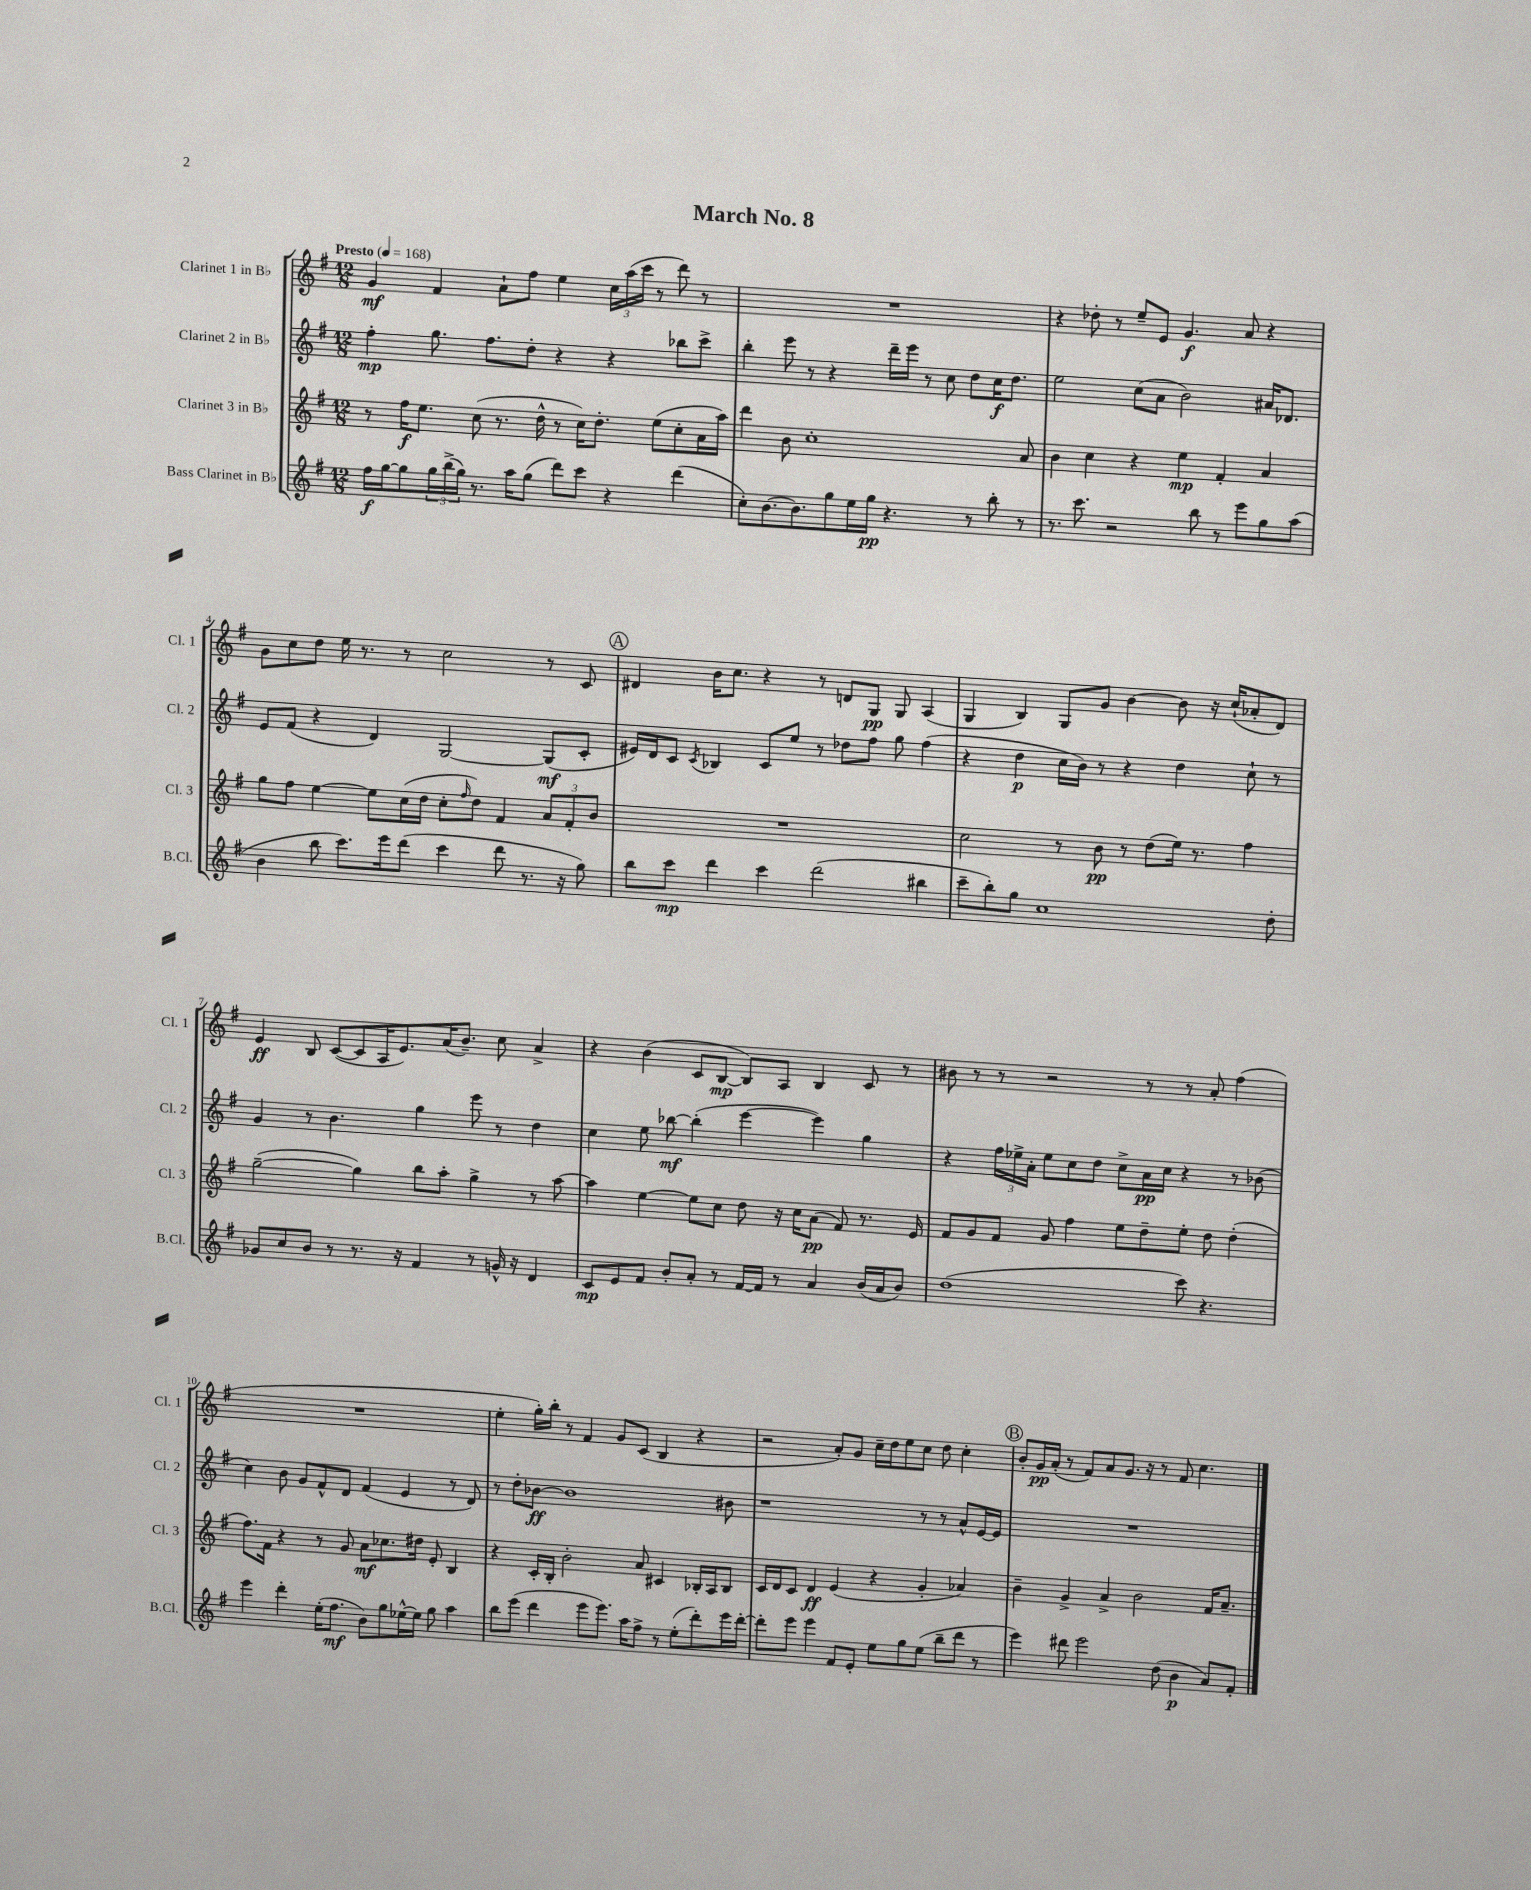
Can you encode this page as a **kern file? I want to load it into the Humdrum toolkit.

**kern	**dynam	**kern	**dynam	**kern	**dynam	**kern	**dynam
*part4	*part4	*part3	*part3	*part2	*part2	*part1	*part1
*staff4	*staff4	*staff3	*staff3	*staff2	*staff2	*staff1	*staff1
*I"Bass Clarinet in B♭	*	*I"Clarinet 3 in B♭	*	*I"Clarinet 2 in B♭	*	*I"Clarinet 1 in B♭	*
*I'B.Cl.	*	*I'Cl. 3	*	*I'Cl. 2	*	*I'Cl. 1	*
*clefG2	*	*clefG2	*	*clefG2	*	*clefG2	*
*k[f#]	*	*k[f#]	*	*k[f#]	*	*k[f#]	*
*M12/8	*	*M12/8	*	*M12/8	*	*M12/8	*
*MM168	*	*MM168	*	*MM168	*	*MM168	*
=1	=1	=1	=1	=1	=1	=1	=1
!	!	!	!	!	!	!LO:TX:a:B:t=Presto	!
16ff#\LL	f	8r	.	4ff#'\	mp	4g/	mf
[16gg\J	.	.	.	.	.	.	.
8gg\]	.	16ff#\KL	f	.	.	.	.
.	.	8.ee\J	.	.	.	.	.
24gg\L	.	.	.	8.gg\	.	4f#/	.
(24bb^\	.	.	.	.	.	.	.
24gg\JJ)	.	.	.	.	.	.	.
8.r	.	(8cc\	.	.	.	.	.
.	.	.	.	8.ff#\L	.	.	.
.	.	8.r	.	.	.	8a`\L	.
16aa\KL	.	.	.	.	.	.	.
(8gg\J	.	.	.	8dd'\J	.	8ff#\J	.
.	.	16dd^^\	.	.	.	.	.
8ddd\L)	.	8r	.	4r	.	4ee\	.
8ccc\J	.	16cc\KL)	.	.	.	.	.
.	.	8.dd'\J	.	.	.	.	.
4r	.	.	.	4r	.	24cc\LL	.
.	.	.	.	.	.	(24aa\	.
.	.	.	.	.	.	24ccc\JJ	.
.	.	(8ee\L	.	.	.	8r	.
(4ddd\	.	8cc'\	.	8bb-X\L	.	8ddd\)	.
.	.	16a\L	.	8ccc^\J	.	8r	.
.	.	16aa\JJ)	.	.	.	.	.
=2	=2	=2	=2	=2	=2	=2	=2
8cc'\L)	.	4ddd\	.	4bb'\	.	1.r	.
[8.b\	.	.	.	.	.	.	.
.	.	8b\	.	8eee\	.	.	.
8.b\]	.	.	.	.	.	.	.
.	.	1cc'	.	8r	.	.	.
8gg\	.	.	.	4r	.	.	.
16ee\L	.	.	.	.	.	.	.
16gg\JJ	pp	.	.	.	.	.	.
4.r	.	.	.	16ddd~\LL	.	.	.
.	.	.	.	16eee\JJ	.	.	.
.	.	.	.	8r	.	.	.
.	.	.	.	8cc\	.	.	.
8r	.	.	.	8dd\L	.	.	.
8bb'\	.	.	.	16cc\K	f	.	.
.	.	.	.	8.dd\J	.	.	.
8r	.	8a/	.	.	.	.	.
=3	=3	=3	=3	=3	=3	=3	=3
8.r	.	4b\	.	2ee\	.	4r	.
8.ccc\	.	.	.	.	.	.	.
.	.	4cc\	.	.	.	8dd-X'\	.
2r	.	.	.	.	.	8r	.
.	.	4r	.	(8cc\L	.	8ee~/L	.
.	.	.	.	8a\J	.	8e/J	.
.	.	4ee\	mp	2b\)	.	4.g/	f
8bb\	.	.	.	.	.	.	.
8r	.	4f#'/	.	.	.	.	.
8eee\L	.	.	.	.	.	8a/	.
8gg\	.	4a/	.	16a#X/KL	.	4r	.
.	.	.	.	8.d-X/J	.	.	.
(8aa\J	.	.	.	.	.	.	.
!!LO:LB:g=z
=4	=4	=4	=4	=4	=4	=4	=4
4b\	.	8gg\L	.	8e/L	.	8g\L	.
.	.	8ff#\J	.	(8f#/J	.	8cc\	.
8bb\	.	[4ee\	.	4r	.	8dd\J	.
8.ccc\L)	.	.	.	.	.	16ee\	.
.	.	.	.	.	.	8.r	.
.	.	8ee\L]	.	4d/)	.	.	.
16eee\k	.	.	.	.	.	.	.
(8ddd\J	.	(16cc\L	.	.	.	8r	.
.	.	16dd\JJ	.	.	.	.	.
4ccc\	.	8cc'\L	.	[2G/	.	2cc\	.
.	.	16qqff#/	.	.	.	.	.
.	.	8dd\J)	.	.	.	.	.
8ddd\	.	4f#/	.	.	.	.	.
8.r	.	.	.	.	.	.	.
.	.	12a/L	.	(8G/L]	mf	8r	.
16r	.	.	.	.	.	.	.
.	.	12f#'/	.	.	.	.	.
8gg\)	.	.	.	8c'/J	.	8c/	.
.	.	12b/J	.	.	.	.	.
!!LO:REH:place=s1:t=A
=5	=5	=5	=5	=5	=5	=5	=5
8bb\L	.	1.r	.	16e#X/LL)	.	4d#X/	.
.	.	.	.	16d/J	.	.	.
8ccc\J	mp	.	.	8c/J	.	.	.
.	.	.	.	8qc/	.	.	.
4ddd\	.	.	.	4B-X/	.	16b\KL	.
.	.	.	.	.	.	8.cc\J	.
4ccc\	.	.	.	8c/L	.	4r	.
.	.	.	.	8ee/J	.	.	.
(2ddd\	.	.	.	8r	.	8r	.
.	.	.	.	8dd-X\L	.	8dn/L	.
.	.	.	.	8ff#\J	.	8G/J	pp
.	.	.	.	8gg\	.	8G/	.
4bb#X\	.	.	.	(4ff#\	.	(4A/	.
=6	=6	=6	=6	=6	=6	=6	=6
8ccc~\L	.	2cc\	.	4r	.	4G/	.
8bb'\)	.	.	.	.	.	.	.
8gg\J	.	.	.	4dd\	p	4B/)	.
1cc	.	.	.	.	.	.	.
.	.	8r	.	16cc\LL	.	8G/L	.
.	.	.	.	16b\JJ)	.	.	.
.	.	8b\	pp	8r	.	8g/J	.
.	.	8r	.	4r	.	[4b\	.
.	.	(8dd\L	.	.	.	.	.
.	.	16ee\Jk)	.	4dd\	.	8b\]	.
.	.	8.r	.	.	.	.	.
.	.	.	.	.	.	16r	.
.	.	.	.	.	.	(16cc`/KL	.
.	.	4ff#\	.	8cc`\	.	8a-X'/	.
8dd'\	.	.	.	8r	.	8d/J)	.
!!LO:LB:g=z
=7	=7	=7	=7	=7	=7	=7	=7
8g-X/L	.	([2gg~\	.	4g/	.	4e/	ff
8cc/	.	.	.	.	.	.	.
8b/J	.	.	.	8r	.	8B/	.
8r	.	.	.	4.b\	.	([8c/L	.
8.r	.	4gg\])	.	.	.	8c/]	.
.	.	.	.	.	.	16A/K	.
16r	.	.	.	.	.	8.e/)	.
4f#/	.	8bb\L	.	4gg\	.	.	.
.	.	8aa'\J	.	.	.	(16a/K	.
.	.	.	.	.	.	8.b~/J)	.
8r	.	4gg^\	.	8eee\	.	.	.
16gn^^/	.	.	.	8r	.	8cc\	.
16r	.	.	.	.	.	.	.
4d/	.	8r	.	4dd\	.	4a^/	.
.	.	[8aa\	.	.	.	.	.
=8	=8	=8	=8	=8	=8	=8	=8
8c/L	mp	4aa\]	.	4cc\	.	4r	.
8e/	.	.	.	.	.	.	.
8f#/J	.	[4ee\	.	8ee\	.	(4b\	.
8b'/L	.	.	.	[8bb-X\	mf	.	.
8a'/J	.	8ee\L]	.	(4bb-'\]	.	8c/L	.
8r	.	8cc\J	.	.	.	[8B/J	mp
[16f#/LL	.	8dd\	.	[4eee\	.	8B/L])	.
16f#/JJ]	.	.	.	.	.	.	.
8r	.	16r	.	.	.	8A/J	.
.	.	16cc\KL	.	.	.	.	.
4a/	.	(8a\J	pp	4eee\])	.	4B/	.
.	.	8f#/)	.	.	.	.	.
(16b/LL	.	8.r	.	4gg\	.	8c/	.
16a/J	.	.	.	.	.	.	.
8b/J)	.	.	.	.	.	8r	.
.	.	16e/	.	.	.	.	.
=9	=9	=9	=9	=9	=9	=9	=9
(1dd	.	8f#/L	.	4r	.	8b#X\	.
.	.	8g/	.	.	.	8r	.
.	.	8f#/J	.	24ff#\LL	.	8r	.
.	.	.	.	24ee-X^\	.	.	.
.	.	.	.	24a'\JJ	.	.	.
.	.	8g/	.	8ee-\L	.	2r	.
.	.	4ff#\	.	8cc\	.	.	.
.	.	.	.	8dd\J	.	.	.
.	.	8ee\L	.	8cc^\L	.	.	.
.	.	8dd~\	.	16a\L	pp	8r	.
.	.	.	.	16cc\JJ	.	.	.
8ccc\)	.	8ee'\J	.	4r	.	8r	.
4.r	.	8dd\	.	.	.	8a'/	.
.	.	(4dd'\	.	8r	.	(4ff#\	.
.	.	.	.	(8b-X\	.	.	.
!!LO:LB:g=z
=10	=10	=10	=10	=10	=10	=10	=10
4eee\	.	8.ff#\L)	.	4cc\)	.	1.r	.
.	.	16f#\Jk	.	.	.	.	.
4ddd'\	.	4r	.	8b\	.	.	.
.	.	.	.	8g/L	.	.	.
(16ee'\KL	.	8r	.	8f#^^/	.	.	.
8.ff#\J	mf	.	.	.	.	.	.
.	.	8g/	.	8d/J	.	.	.
8b\L)	.	8a\L	mf	(4f#/	.	.	.
8gg\	.	8.cc-X\	.	.	.	.	.
[16ee-X^^\L	.	.	.	4e/	.	.	.
16ee-\JJ]	.	16dd#X\Jk	.	.	.	.	.
8gg\	.	8e'/	.	.	.	.	.
4aa\	.	4B/	.	8r	.	.	.
.	.	.	.	8d/)	.	.	.
=11	=11	=11	=11	=11	=11	=11	=11
8bb\L	.	4r	.	8r	.	4ee'\	.
(8eee\J	.	.	.	8dd'\L	.	.	.
4ddd\	.	16c'/LL	.	[8b-X\J	ff	16gg'\LL)	.
.	.	16B'/JJ	.	.	.	16bb'\JJ	.
.	.	2b'\	.	1b-]	.	8r	.
8eee\L	.	.	.	.	.	4f#/	.
8.eee\J)	.	.	.	.	.	.	.
.	.	.	.	.	.	8g/L	.
16aa\KL	.	.	.	.	.	.	.
8ff#^\J	.	8a/	.	.	.	(8c/J	.
8r	.	4c#X/	.	.	.	4B/	.
(8ee'\L	.	.	.	.	.	.	.
8ddd'\)	.	16B-X'/LL	.	.	.	4r	.
.	.	16A/J	.	.	.	.	.
16eee\L	.	8B-/J	.	8b#X\	.	.	.
[16ddd'\JJ	.	.	.	.	.	.	.
=12	=12	=12	=12	=12	=12	=12	=12
8ddd'\L]	.	16c/LL	.	1r	.	2r	.
.	.	16d/J	.	.	.	.	.
8eee\J	.	8c/J	.	.	.	.	.
4eee\	.	4d/	ff	.	.	.	.
8f#/L	.	(4e/	.	.	.	8a'/L)	.
8e'/J	.	.	.	.	.	8g/J	.
8ee\L	.	4r	.	.	.	16cc~\LL	.
.	.	.	.	.	.	16dd\J	.
8gg\	.	.	.	.	.	8ee\	.
(8ee\J	.	4g'/	.	8r	.	8cc\J	.
8bb~\L	.	.	.	8r	.	8dd\	.
8ddd\J	.	4a-X/)	.	8a^^/L	.	4cc'\	.
8r	.	.	.	[16e/L	.	.	.
.	.	.	.	16e/JJ]	.	.	.
!!LO:REH:place=s1:t=B
=13	=13	=13	=13	=13	=13	=13	=13
4eee\)	.	4b~\	.	1.r	.	8b'/L	.
.	.	.	.	.	.	16g/L	pp
.	.	.	.	.	.	(16a'/JJ	.
8ddd#X\	.	4g^/	.	.	.	8r	.
2eee\	.	.	.	.	.	8f#/L)	.
.	.	4a^/	.	.	.	8a/	.
.	.	.	.	.	.	8.g/J	.
.	.	2b\	.	.	.	.	.
.	.	.	.	.	.	16r	.
(8dd\	.	.	.	.	.	8r	.
4b\	p	.	.	.	.	8f#/	.
.	.	.	.	.	.	4.cc\	.
8a/L)	.	16f#/KL	.	.	.	.	.
.	.	8.a~/J	.	.	.	.	.
8f#'/J	.	.	.	.	.	.	.
==	==	==	==	==	==	==	==
*-	*-	*-	*-	*-	*-	*-	*-
